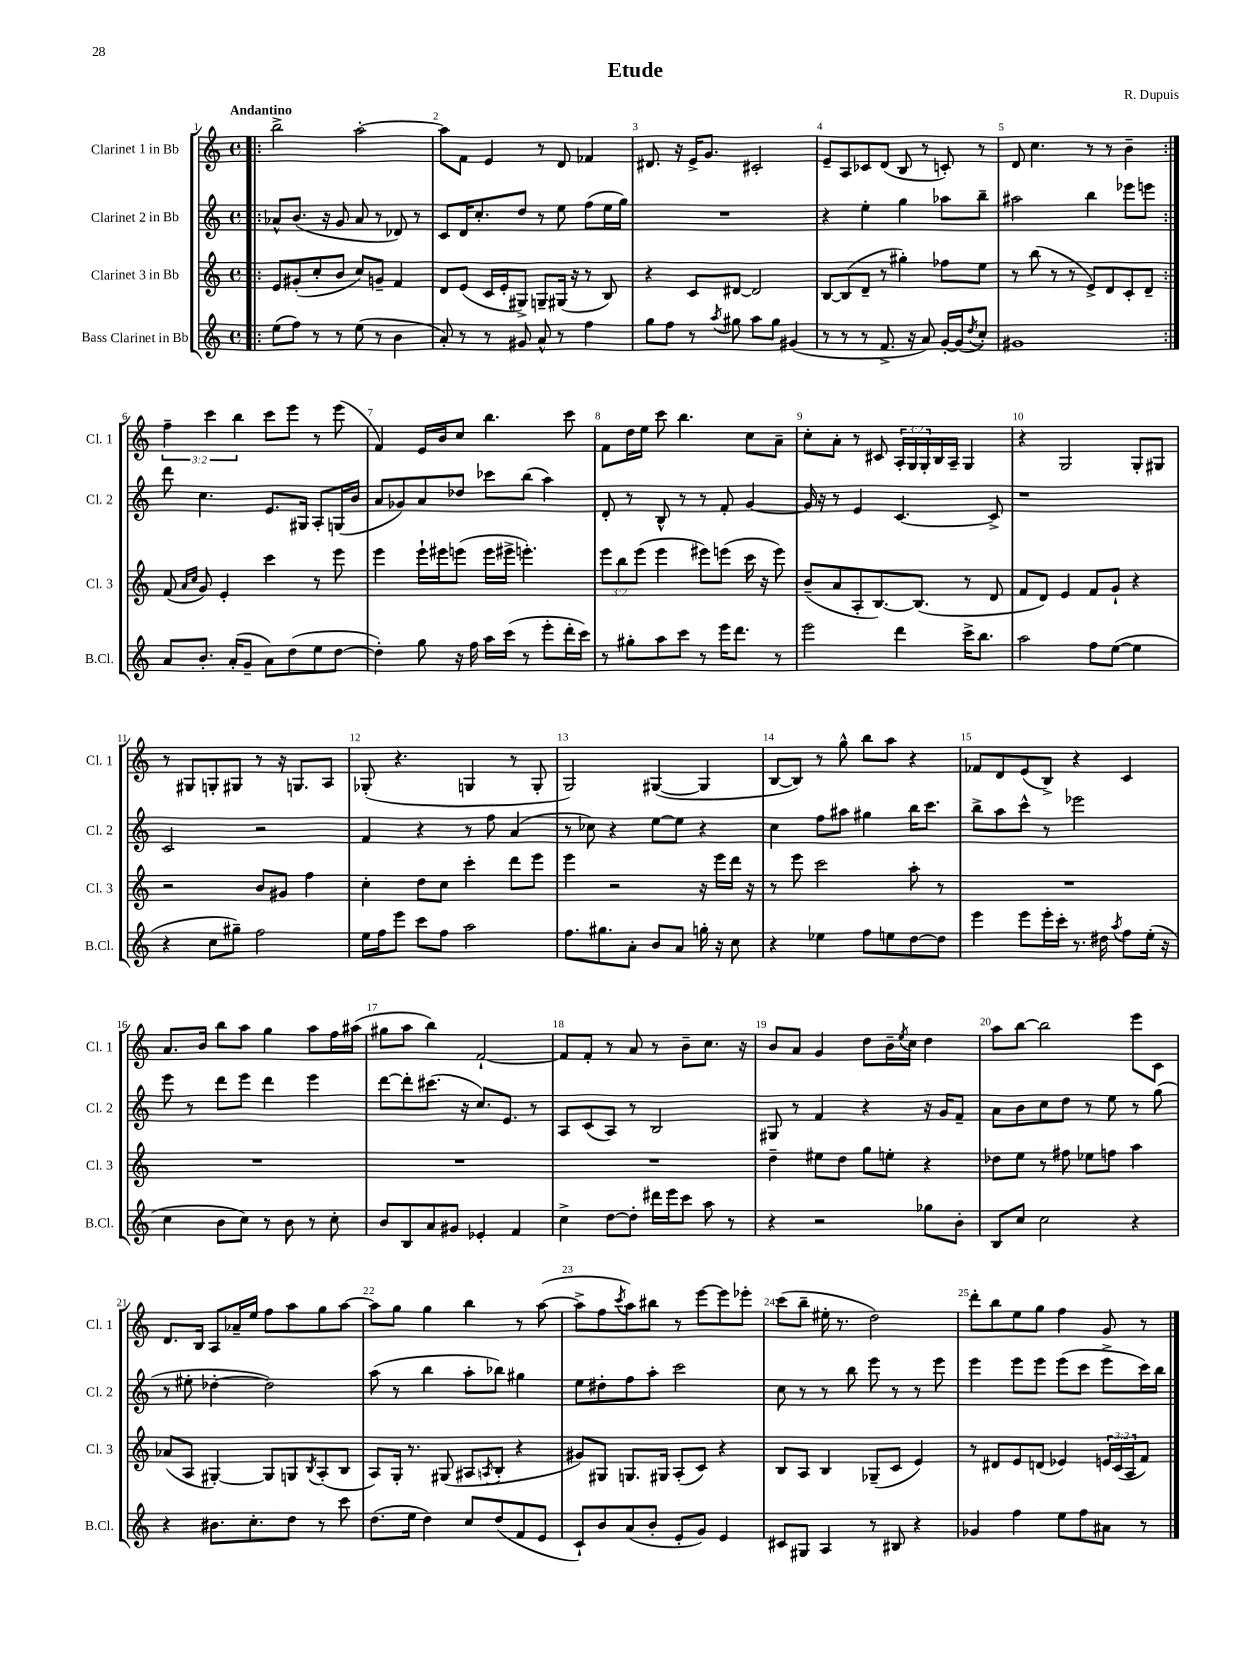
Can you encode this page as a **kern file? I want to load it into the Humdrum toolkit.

**kern	**kern	**kern	**kern
*staff4	*staff3	*staff2	*staff1
*clefG2	*clefG2	*clefG2	*clefG2
*k[]	*k[]	*k[]	*k[]
*M4/4	*M4/4	*M4/4	*M4/4
*met(c)	*met(c)	*met(c)	*met(c)
=!|:	=!|:	=!|:	=!|:
(8ee\L	8e/L	8a-^^/L	2bb^\
8ff\J)	(8g#'/	(8.b/J	.
8r	8cc'/	.	.
.	.	16r	.
8r	8b/J	8g/	.
(8ee\	8cc/L)	8a-/	[2aa'\
8r	8g~/J	8r	.
4b\	4f/	8d-/)	.
.	.	8r	.
=	=	=	=
8a'/)	8d/L	8c/L	8aa\]L
8r	(8e/J	16d/K	8f\J
.	.	8.cc'/	.
8r	16c/LL	.	4e/
.	16e'/J	.	.
8g#/	8G#^/J)	8dd/J	.
8a^^/	8G~/L	8r	8r
8r	(16G#/Jk	8ee\	8d/
.	16r	.	.
4ff\	8r	(8ff\L	4f-/
.	8B/)	16ee\L	.
.	.	16gg\JJ)	.
=	=	=	=
8gg\L	4r	1r	8.d#/
8ff\J	.	.	.
.	.	.	16r
8r	8c/L	.	16e^/LK
.	.	.	8.g/J
8qaa/	.	.	.
8gg#\	[8d#/J	.	.
8aa\L	2d#/]	.	2c#'/
8gg#\J	.	.	.
(4g#/	.	.	.
=	=	=	=
8r	[8B/L	4r	8e~/L
8r	(8B/]	.	8A/
8r	8d~/J	4ee'\	8c-/
8.f^/	8r	.	(8d/J
.	4gg#'\)	4gg\	8B/
16r	.	.	.
8a/)	.	.	8r
[16g'/LL	8ff-\L	8aa-\L	8c'/)
(16g/]J	.	.	.
8qdd/	.	.	.
8cc'/J)	8ee\J	8bb~\J	8r
=	=	=	=
1g#	8r	2aa#\	8d/
.	(8bb\	.	4.cc\
.	8r	.	.
.	8r	.	.
.	8e^/L)	4bb\	8r
.	8d/	.	8r
.	8c'/	8eee-\L	4b~\
.	8d~/J	8eee\J	.
=:|!	=:|!	=:|!	=:|!
8a/L	(8f/	8ddd\	6ff~\
.	16qqa/LL	.	.
.	16qqcc/JJ	.	.
8.b'/J	8g/)	4.cc\	.
.	.	.	6ccc\
.	4e'/	.	.
(16a'/LK	.	.	.
.	.	.	6bb\
8g~/J	.	.	.
8a\L)	4ccc\	8.e/L	8ccc\L
(8dd\	.	.	8eee\J
.	.	16G#/Jk	.
8ee\	8r	8A'/L	8r
[8dd\J	8eee\	(16G/L	(8eee\
.	.	16b/JJ	.
=	=	=	=
4dd'\])	4eee\	8a/L	4f/)
.	.	8g-/)	.
8gg\	16eee`\LL	8a/	16e/LL
.	16eee#\J	.	16b/J
16r	(8eee\J	8dd-/J	8cc/J
16ff\	.	.	.
16aa\LL	16eee\LL	8ccc-\L	4.bb\
(16ccc\JJ	16eee#^\JJ	.	.
8r	4.eee'\)	(8bb\J	.
8eee'\L	.	4aa\)	.
16ddd'\L	.	.	8ccc\
16ccc\JJ)	.	.	.
=	=	=	=
8r	12eee\L	8d'/	8f\L
.	12bb\	.	.
8gg#'\L	.	8r	16dd\L
.	(12eee\J	.	.
.	.	.	16ee\JJ
8aa\	4eee\	8B^^/	8ccc\
8ccc\J	.	8r	4.bb\
8r	8eee#\L)	8r	.
16eee\LK	(8eee\J	8f'/	.
8.ddd\J	.	.	.
.	16ccc\	[4g/	8cc\L
.	16r	.	.
8r	8eee\)	.	8a~\J
=	=	=	=
2eee\	(8b~/L	16g/]	8cc'\L
.	.	16r	.
.	8a/	8r	8a'\J
.	8A'/	4e/	8r
.	[8.B/)	.	8c#/
4ddd\	.	[4.c/	24A'/LL
.	.	.	24G/
.	(8.B/]J	.	.
.	.	.	24G'/
.	.	.	16B/
.	.	.	16A~/JJ
16ccc^\LK	8r	.	4G/
8.bb\J	.	.	.
.	8d/	8c^/]	.
=	=	=	=
2aa\	8f/L	1r	4r
.	8d/J)	.	.
.	4e/	.	2G/
8ff\L	8f/L	.	.
([8ee\J	8g`/J	.	.
4ee\]	4r	.	8G'/L
.	.	.	8G#/J
=	=	=	=
4r	2r	2c/	8r
.	.	.	8G#/L
8cc\L	.	.	8G'/
8gg#~\J)	.	.	8G#/J
2ff\	8b/L	2r	8r
.	8g#/J	.	16r
.	.	.	8.G/L
.	4ff\	.	.
.	.	.	8A/J
=	=	=	=
16ee\LL	4cc'\	4f/	(8G-'/
16ff\J	.	.	.
8eee\J	.	.	4.r
8ccc\L	8dd\L	4r	.
8ff\J	8cc\J	.	.
2aa\	4ccc'\	8r	4G/
.	.	8ff\	.
.	8ddd\L	(4a/	8r
.	8eee\J	.	8G'/
=	=	=	=
8.ff\L	4eee\	8r	2G/)
.	.	8cc-\)	.
8.gg#\	.	.	.
.	2r	4r	.
8a'\J	.	.	.
8b/L	.	[8ee\L	([4G#/
8a/J	.	8ee\]J	.
16gg'\	16r	4r	4G#/]
16r	16eee\LL	.	.
8cc\	16ddd\JJ	.	.
.	16r	.	.
=	=	=	=
4r	8r	4cc\	[8B/L
.	8eee\	.	8B/]J)
4ee-\	2ccc\	8ff\L	8r
.	.	8aa#\J	8gg^^\
8ff\L	.	4gg#\	8bb\L
8ee\	.	.	8aa\J
[8dd\	8aa'\	16bb\LK	4r
.	.	8.ccc\J	.
8dd\]J	8r	.	.
=	=	=	=
4eee\	1r	8bb^\L	8f-/L
.	.	8aa\	8d/
8eee\L	.	8ccc^^\J	(8e/
16eee'\L	.	8r	8B^/J)
16ccc'\JJ	.	.	.
8.r	.	2eee-\	4r
16dd#\	.	.	.
8qaa/	.	.	.
8ff\L	.	.	4c/
(16ee'\Jk	.	.	.
16r	.	.	.
=	=	=	=
4cc\	1r	8eee\	8.a/L
.	.	8r	.
.	.	.	16b/Jk
8b\L	.	8ddd\L	8bb\L
8cc\J)	.	8eee\J	8aa\J
8r	.	4ddd\	4gg\
8b\	.	.	.
8r	.	4eee\	8aa\L
8cc'\	.	.	16ff\L
.	.	.	(16aa#\JJ
=	=	=	=
8b/L	1r	[8ddd\L	8gg#\L
8B/	.	8ddd'\]	8aa\J
8a/	.	(8.ccc#\J	4bb\)
8g#/J	.	.	.
.	.	16r	.
4e-'/	.	8.cc/L)	[2f`/
.	.	8.e/J	.
4f/	.	.	.
.	.	8r	.
=	=	=	=
4cc^\	1r	8A/L	8f/]L
.	.	(8c/	8f'/J
[8dd\L	.	8A/J)	8r
8dd'\]J	.	8r	8a/
16ddd#\LL	.	2B/	8r
16eee\J	.	.	.
8ccc\J	.	.	8b~\L
8aa\	.	.	8.cc\J
8r	.	.	.
.	.	.	16r
=	=	=	=
4r	4dd~\	8G#/	8b/L
.	.	8r	8a/J
2r	8ee#\L	4f/	4g/
.	8dd\J	.	.
.	8gg\L	4r	8dd\L
.	8ee'\J	.	16b~\L
.	.	.	8qee/
.	.	.	16cc\JJ
8gg-\L	4r	16r	4dd\
.	.	16g/LK	.
8b'\J	.	8f~/J	.
=	=	=	=
8B/L	8dd-\L	8a\L	8aa\L
8cc/J	8ee\J	8b\	[8bb\J
2cc\	8r	8cc\	2bb\]
.	8ff#\	8dd\J	.
.	8ee-\L	8r	.
.	8ff\J	8ee\	.
4r	4aa\	8r	8eee\L
.	.	(8gg\	8c\J
=	=	=	=
4r	(8a-/L	8r	8.d/L
.	8A/J	8ee#'\	.
.	.	.	16B/Jk
8.b#\L	[4G#'/)	[4dd-'\	8A/L
.	.	.	16a-~/L
8.cc'\	.	.	16ee/JJ
.	8G#/]L	2dd-\])	8ff\L
8dd\J	8G/	.	8aa\
.	8qB/	.	.
8r	(8A'/	.	8gg\
8ccc\	8B/J	.	[8aa\J
=	=	=	=
(8.dd\L	8A/L)	(8aa\	8aa\]L
.	16G'/Jk	8r	8gg\J
16ee\Jk	8.r	.	.
4dd\)	.	4bb\	4gg\
.	(8G#/	.	.
8cc/L	8A#/L	8aa'\L	4bb\
.	8qA/	.	.
(8dd/	8B'/J	8bb-\J)	.
8f/	4r	4gg#\	8r
8e/J	.	.	([8aa\
=	=	=	=
8c`/L)	8g#/L)	8ee\L	8aa^\]L
8b/	8G#/J	8dd#'\	8ff\
.	.	.	8qccc/
(8a/	8.G/L	8ff\	8aa\)
8b'/J	.	8aa'\J	8bb#\J
.	16G#/Jk	.	.
8e'/L	(8A'/L	2ccc\	8r
8g/J)	8c/J)	.	[8eee\L
4e/	4r	.	8eee\]
.	.	.	8eee-'\J
=	=	=	=
8c#/L	8B/L	8cc\	(8ccc\L
8G#/J	8A/J	8r	8bb~\J
4A/	4B/	8r	16ee#'\
.	.	.	8.r
.	.	8bb\	.
8r	(8G-~/L	8eee\	2dd\)
8B#/	8c/J	8r	.
4r	4e/)	8r	.
.	.	8eee\	.
=	=	=	=
4g-/	8r	4eee\	8ddd'\L
.	8d#/L	.	8bb\
4ff\	8e/	8eee\L	8ee\
.	(8d/J	8eee\J	8gg\J
8ee\L	4e-/)	(8eee\L	4ff\
8ff\	.	8ccc\J	.
8a#\J	24e/LL	8eee^\L	8g/
.	(24c/	.	.
.	24A/J	.	.
8r	8f/J)	16ccc\L)	8r
.	.	16bb\JJ	.
==	==	==	==
*-	*-	*-	*-
